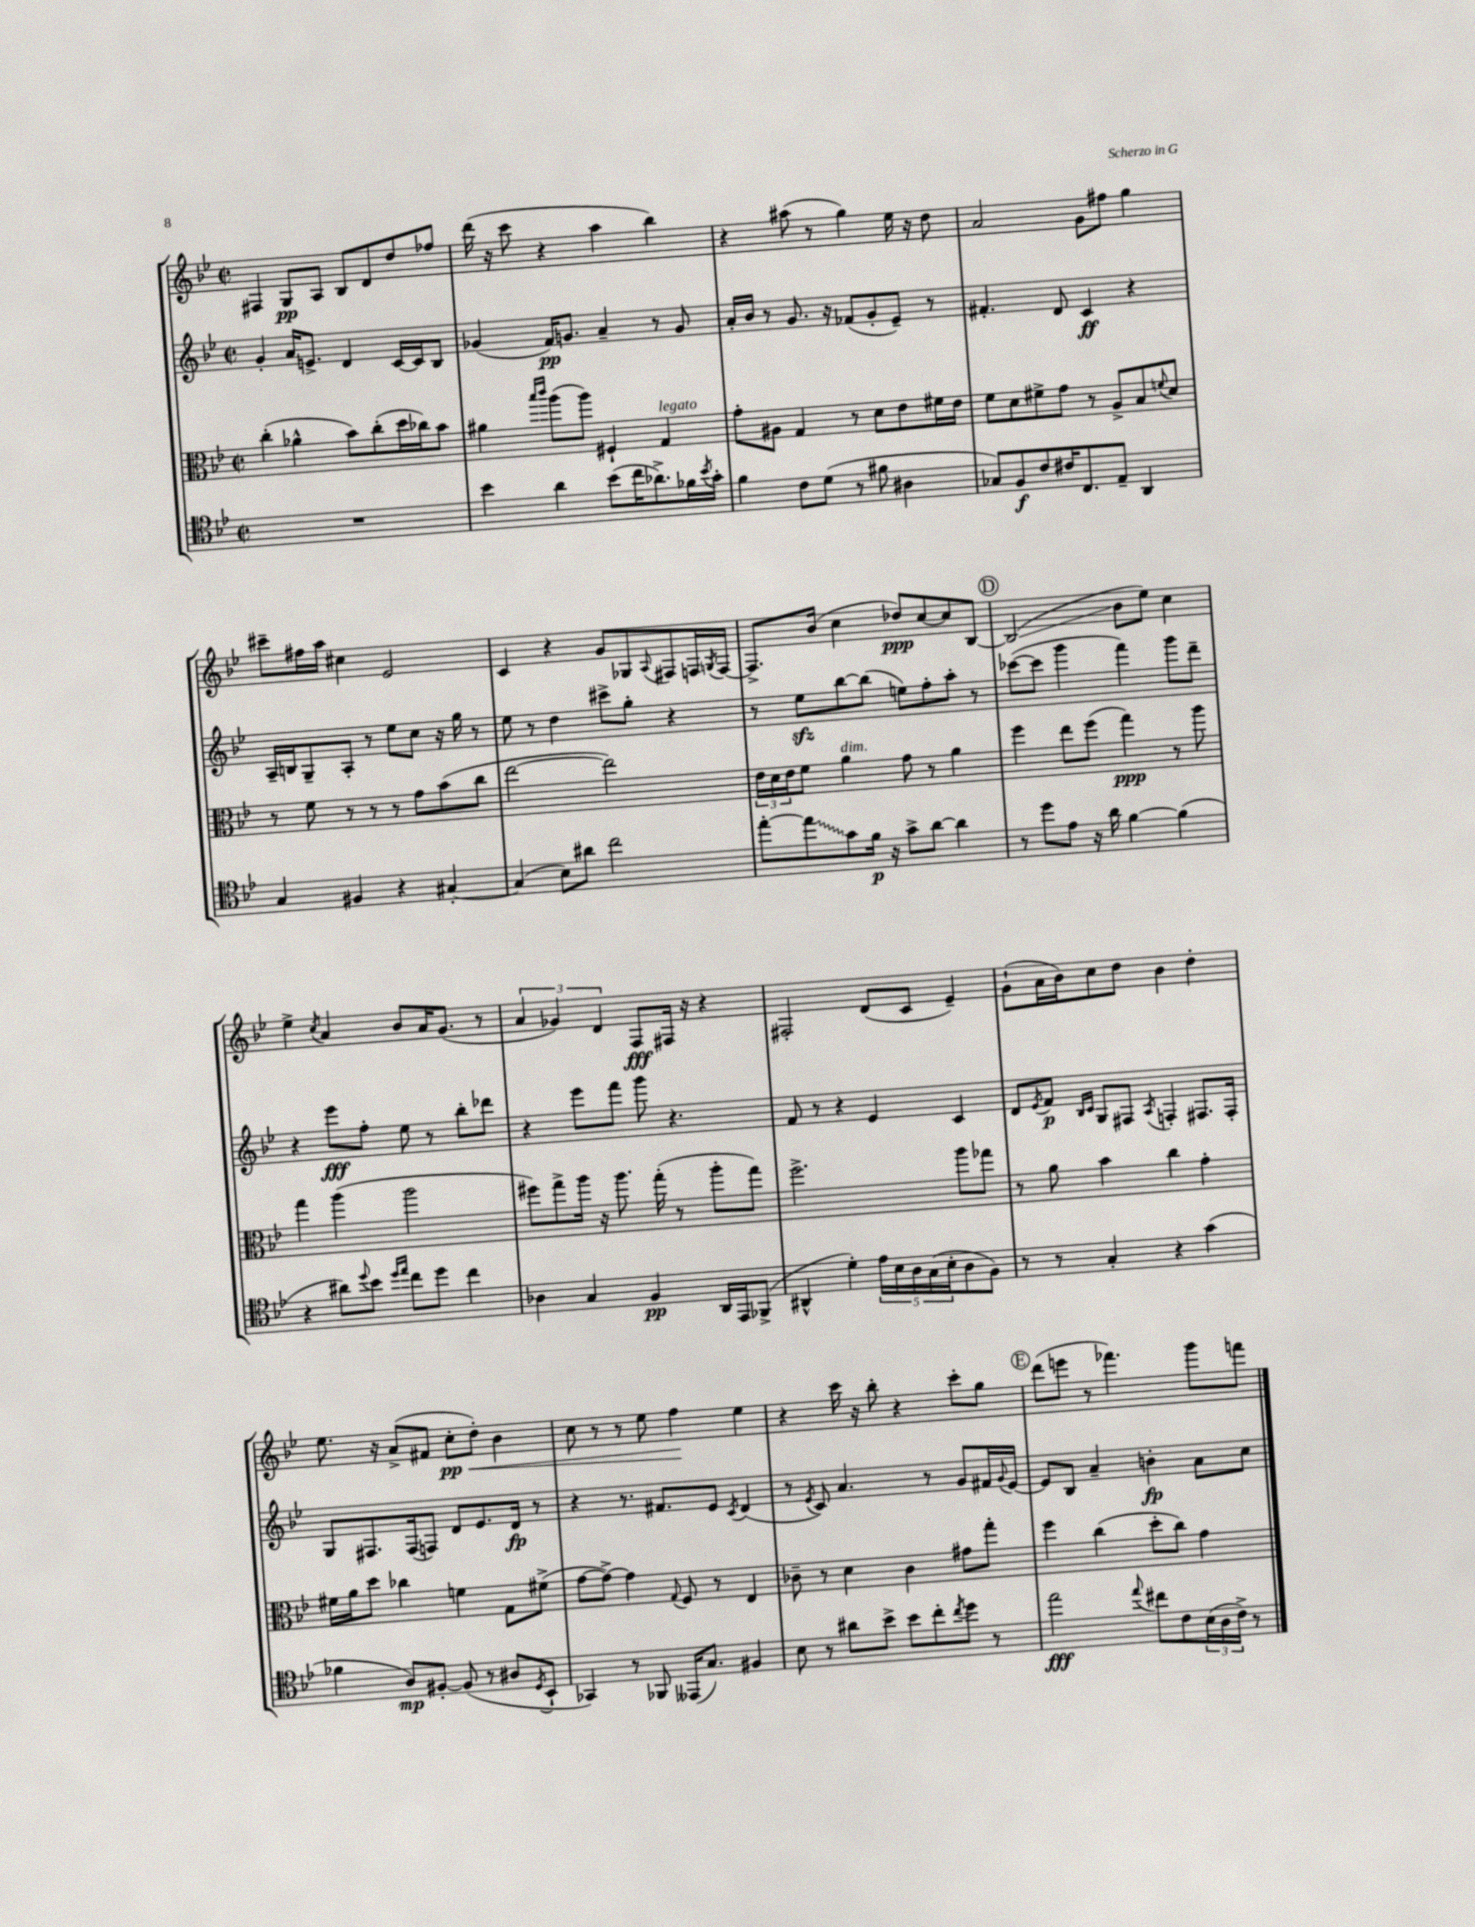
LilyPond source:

<<
\new StaffGroup <<
\new Staff = "s0" {
    \clef treble \key bes \major \defaultTimeSignature \time 2/2
    fis4 g8\pp a8 bes8 d'8 d''8 fes''8 |
    d'''16( r16 c'''8 r4 a''4 bes''4) |
    r4 ais''8( r8 g''4) ees''16 r16 d''8 |
    a'2 g'8 fis''8 g''4 |
    cis'''8-- fis''16 a''16 cis''4 ees'2 |
    c'4 r4 g'8 ges8 \appoggiatura { a8 } fis8 f16 \acciaccatura { g8 } f16~ |
    f8.-> bes'16( c''4 des''8\ppp) c''8~ c''8 bes8~ |
    \mark \markup { \circle "D" } bes2\glissando( bes'8 ees''8) c''4 |
    ees''4-> \acciaccatura { c''8 } a'4 bes'8 a'16 g'8.( r8 |
    \tuplet 3/2 { a'4 ges'4) d'4 } f8\fff fis16 r16 r4 |
    fis2-. d'8( c'8 ees'4--) |
    g'8-!( a'16 bes'16) c''8 d''8 bes'4 d''4-. |
    ees''8. r16 a'8->( fis'8 c''8-.\pp\< d''8-.) bes'4 |
    c''8 r8 r8 ees''8 f''4\! ees''4 |
    r4 c'''16 r16 bes''8-. r4 c'''8-. g''8 |
    \mark \markup { \circle "E" } d'''8( e'''8 r8 fes'''4.) g'''8 f'''8 \bar "|." |
}
\new Staff = "s1" {
    \clef treble \key bes \major \defaultTimeSignature \time 2/2
    g'4-. a'16 e'8.-> d'4 c'16~ c'16 bes8 |
    ges'4( f'16\pp) g'8. a'4-- r8 g'8 |
    a'16-. bes'16 r8 g'8. r16 fes'8( g'8-. ees'8--) r8 |
    fis'4.-. d'8 c'4\ff r4 |
    a16-- b16 g8-- a8-. r8 ees''8 c''8 r16 g''16 r8 |
    ees''8 r8 d''4 cis'''8-> g''8-. r4 |
    r8 ees''8\sfz bes''8~ bes''8( e''8) f''8-. a''8-. r8 |
    \mark \markup { \circle "D" } ces'''8~( ces'''8 g'''4 f'''4) g'''8 d'''8-- |
    r4 ees'''8\fff f''8-. ees''8 r8 bes''8-. des'''8 |
    r4 ees'''8 f'''8 g'''8 r4. |
    f'8 r8 r4 ees'4 c'4 |
    d'8 \acciaccatura { ees'8 } f'8\p \grace { bes16 c'16 } g8 fis8 \acciaccatura { a8 } f4-. fis8. fis16-. |
    g8 fis8. fis16( f8) d'8 ees'8. d'16\fp r8 |
    r4 r8. fis'8. ees'8 \acciaccatura { c'8 } d'4( |
    r8 \acciaccatura { ees'8 } c'8) a'4. r8 g'8 fis'16 \appoggiatura { g'8 } ees'16~ |
    \mark \markup { \circle "E" } ees'8 bes8 a'4-- b'4-.\fp a'8 c''8 \bar "|." |
}
\new Staff = "s2" {
    \clef alto \key bes \major \defaultTimeSignature \time 2/2
    c''4-.( aes'4-^ bes'8) c''8-.( d''16 ces''16) bes'8 |
    ais'4 \grace { bes''16 c'''16 } a''8( a''8) fis4-! g4^\markup { \italic "legato" } |
    g'8-. ais8 g4 r8 d'8 ees'8 fis'16 ees'16 |
    f'8 d'8 fis'8-> g'8 r8 a8-> bes8 \appoggiatura { f'8 } d'8 |
    r8 f'8 r8 r8 r8 g'8 bes'8( c''8 |
    ees''2~ ees''2) |
    \tuplet 3/2 { ees'16 d'16 ees'16 } f'8 a'4^\markup { \italic "dim." } g'8 r8 a'4 |
    \mark \markup { \circle "D" } f''4 ees''8 f''8( g''4\ppp) r8 a''8 |
    g''4 a''4( a''2 |
    fis''8) g''8-> a''16 r16 a''8. g''16-.( r8 a''8-. g''8) |
    f''2.-> a''8 ges''8 |
    r8 a'8 bes'4 c''4 g'4-. |
    fis'16 a'16 d''8 ces''4 f'4 g8 fis'8->( |
    g'8~ g'8~->) g'4 \appoggiatura { g8 } f8 r8 ees4 |
    ces'8-- r8 d'4 ces'4 gis'8 g''8-. |
    \mark \markup { \circle "E" } f''4 c''4( d''8-. c''8) g'4 \bar "|." |
}
\new Staff = "s3" {
    \clef tenor \key bes \major \defaultTimeSignature \time 2/2
    R1 |
    bes'4 a'4 bes'8( c''16 aes'8.->) fes'16 \acciaccatura { bes'8 } g'16-. |
    f'4 c'8 d'8( r8 fis'8 ais4 |
    ges8) f8\f c'8 cis'16 c8. ees8-- a,4 |
    g4 fis4 r4 gis4~-. |
    gis4( bes8) ais'8 c''2 |
    ees''8~-. \once \override Glissando.style = #'zigzag ees''8\glissando g'8 f'16\p r16 g'8-> a'8~ a'4 |
    \mark \markup { \circle "D" } r8 d''8 ees'8 r16 a'16 f'4~ f'4( |
    r4 ais'8) \appoggiatura { d''8 } bes'8 \grace { d''16 ees''16 } c''8 d''8 c''4 |
    aes4 g4 f4\pp a,16 ees,16 fes,8->( |
    ais,4-^ d'4-.) \tuplet 5/4 { ees'16 bes16 a16 g16( bes16-. } a8 f8) |
    r8 r8 g4-. r4 g'4( |
    fes'4 a8\mp) fis8~-. fis8( r8 ais8 \acciaccatura { d8 } bes,8-! |
    ges,4) r8 fes,8 eeses,16( g8.) fis4 |
    bes8 r8 ais'8 bes'8-> bes'8 c''8-. \acciaccatura { c''8 } d''8 r8 |
    \mark \markup { \circle "E" } ees''2\fff \appoggiatura { ees''8 } cis''8 c'8 \tuplet 3/2 { bes16( a16 c'16->) } r8 \bar "|." |
}
>>
>>
\layout { \context { \Score \remove "Bar_number_engraver" } }
